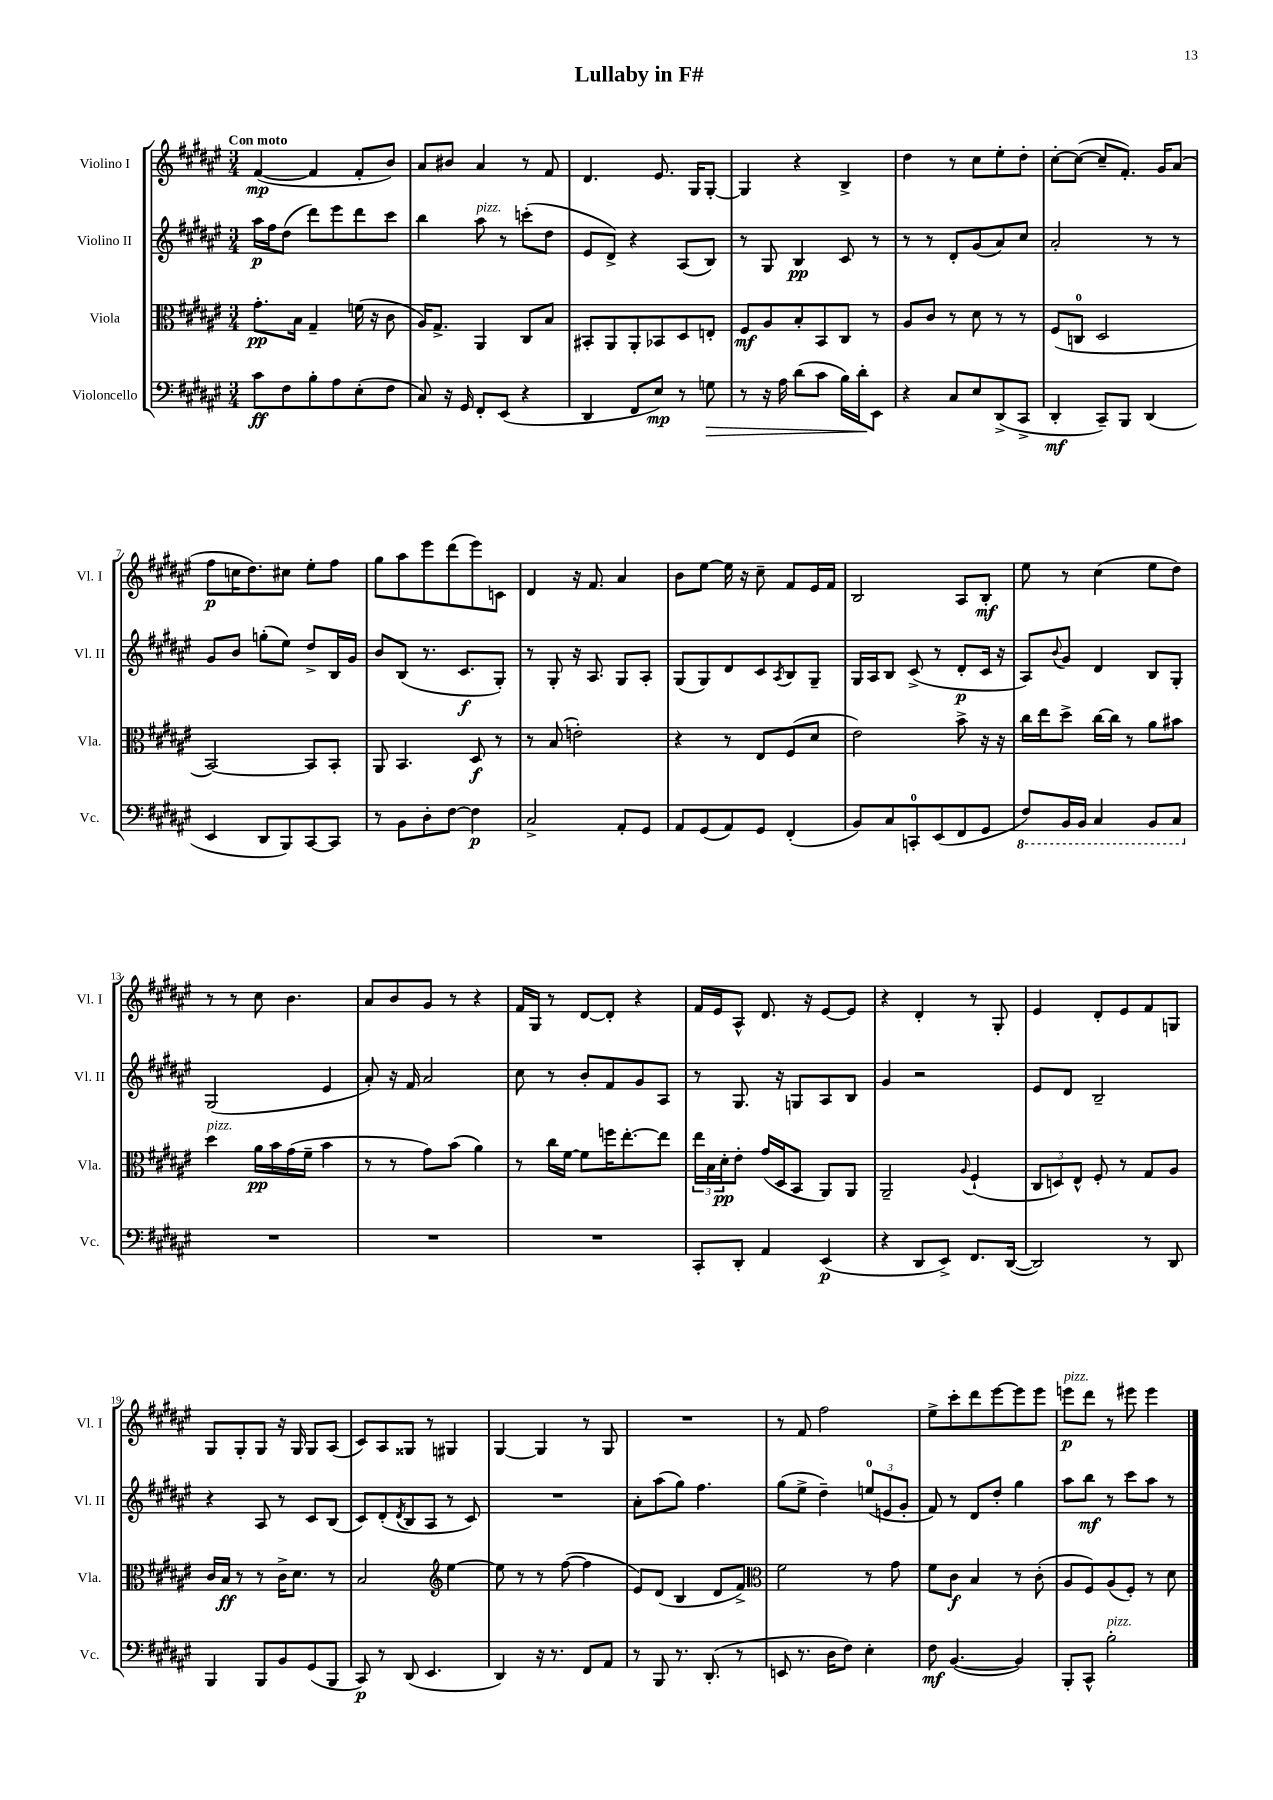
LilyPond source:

\header { title = "Lullaby in F#" }
<<
\new StaffGroup <<
\new Staff = "s0" \with { instrumentName = "Violino I" shortInstrumentName = "Vl. I" } {
    \clef treble \key fis \major \numericTimeSignature \time 3/4 \tempo "Con moto"
    fis'4~\mp( fis'4 fis'8-. b'8) |
    ais'8 bis'8 ais'4 r8 fis'8 |
    dis'4. eis'8. gis16 gis8~-. |
    gis4 r4 b4-> |
    dis''4 r8 cis''8 eis''8-. dis''8-. |
    cis''8~-. cis''8~( cis''8-- fis'8.-.) gis'16 ais'8( |
    fis''8\p c''16 dis''8.) cis''8 eis''8-. fis''8 |
    gis''8 ais''8 eis'''8 dis'''8( eis'''8) c'8 |
    dis'4 r16 fis'8. ais'4 |
    b'8 eis''8~ eis''16 r16 cis''8-- fis'8 eis'16 fis'16 |
    b2 ais8 b8-.\mf |
    eis''8 r8 cis''4( eis''8 dis''8) |
    r8 r8 cis''8 b'4. |
    ais'8 b'8 gis'8 r8 r4 |
    fis'16 gis16 r8 dis'8~ dis'8-. r4 |
    fis'16 eis'16 ais8-^ dis'8. r16 eis'8~ eis'8 |
    r4 dis'4-. r8 gis8-. |
    eis'4 dis'8-. eis'8 fis'8 g8 |
    gis8 gis8-. gis8 r16 gis16 gis8 ais8( |
    cis'8) ais8 gisis8 r8 gis4 |
    gis4~ gis4 r8 gis8 |
    R2. |
    r8 fis'8 fis''2 |
    eis''8-> cis'''8-. dis'''8 eis'''8~ eis'''8 eis'''8 |
    e'''8\p^\markup { \italic "pizz." } dis'''8 r8 eis'''8 eis'''4 \bar "|." |
}
\new Staff = "s1" \with { instrumentName = "Violino II" shortInstrumentName = "Vl. II" } {
    \clef treble \key fis \major \numericTimeSignature \time 3/4
    ais''16\p fis''16 dis''8( dis'''8) eis'''8 dis'''8 cis'''8 |
    b''4 ais''8^\markup { \italic "pizz." } r8 c'''8-.( dis''8 |
    eis'8 dis'8->) r4 ais8( b8) |
    r8 gis8 b4\pp cis'8 r8 |
    r8 r8 dis'8-. gis'8( ais'8) cis''8 |
    ais'2-. r8 r8 |
    gis'8 b'8 g''8-.( eis''8) dis''8-> b16 gis'16 |
    b'8 b8( r8. cis'8.\f gis8-.) |
    r8 gis8-. r16 ais8. gis8 ais8-. |
    gis8( gis8) dis'8 cis'8 \acciaccatura { ais8 } b8 gis8-- |
    gis16 ais16 b8 cis'8->( r8 dis'8-.\p cis'16 r16 |
    ais8) \appoggiatura { b'8 } gis'8 dis'4 b8 gis8-. |
    gis2( eis'4 |
    ais'8-.) r16 fis'16 ais'2 |
    cis''8 r8 b'8-. fis'8 gis'8 ais8 |
    r8 gis8. r16 g8 ais8 b8 |
    gis'4 r2 |
    eis'8 dis'8 b2-- |
    r4 ais8 r8 cis'8 b8( |
    cis'8) dis'8-.( \acciaccatura { dis'8 } b8 ais8 r8 cis'8) |
    R2. |
    ais'8-. ais''8( gis''8) fis''4. |
    gis''8( eis''8-> dis''4--) \tuplet 3/2 { e''8-0( e'8 gis'8-. } |
    fis'8) r8 dis'8 dis''8-. gis''4 |
    ais''8 b''8\mf r8 cis'''8 ais''8 r8 \bar "|." |
}
\new Staff = "s2" \with { instrumentName = "Viola" shortInstrumentName = "Vla." } {
    \clef alto \key fis \major \numericTimeSignature \time 3/4
    gis'8.-.\pp b16 gis4-- f'16( r16 cis'8 |
    ais16) gis8.-> ais,4 cis8 b8 |
    bis,8-. ais,8 ais,8-. bes,8 dis8 e8-. |
    fis8\mf ais8 b8-. b,8 cis8 r8 |
    ais8 cis'8 r8 dis'8 r8 r8 |
    fis8( c8-0 dis2 |
    b,2~) b,8 b,8-. |
    ais,8 b,4. dis8\f r8 |
    r8 b8( e'2-.) |
    r4 r8 eis8 fis8( dis'8 |
    eis'2) b'8-> r16 r16 |
    cis''16 eis''16 dis''8-> cis''16~ cis''16 r8 ais'8 bis'8 |
    dis''4^\markup { \italic "pizz." } ais'16\pp b'16 gis'16( fis'16-- b'4 |
    r8 r8 gis'8) b'8( ais'4) |
    r8 cis''16 fis'16~ fis'8 f''16 eis''8.~-. eis''8 |
    \tuplet 3/2 { eis''16 b16 dis'16-.\pp } eis'8-. gis'16( dis16 b,8 ais,8) ais,8 |
    ais,2-- \appoggiatura { ais8 } fis4-!( |
    \tuplet 3/2 { cis8 d8) eis8-^ } fis8-. r8 gis8 ais8 |
    cis'16 b16\ff r8 r8 cis'16-> dis'8. r8 |
    b2 \clef treble eis''4~ |
    eis''8 r8 r8 fis''8~( fis''4 |
    eis'8) dis'8( b4 dis'8 fis'8->) |
    \clef alto fis'2 r8 gis'8 |
    fis'8 cis'8\f b4 r8 cis'8-.( |
    ais8 fis8) ais8( fis8-.) r8 dis'8 \bar "|." |
}
\new Staff = "s3" \with { instrumentName = "Violoncello" shortInstrumentName = "Vc." } {
    \clef bass \key fis \major \numericTimeSignature \time 3/4
    cis'8\ff fis8 b8-. ais8 eis8-.( fis8 |
    cis8) r16 gis,16 fis,8-. eis,8( r4 |
    dis,4 fis,8 eis8\mp) r8 g8\> |
    r8 r16 ais16 dis'8( cis'8 b16) dis'16-.\! eis,8 |
    r4 cis8 eis8 dis,8->( cis,8-> |
    dis,4-.\mf cis,8--) b,,8 dis,4( |
    eis,4 dis,8 b,,8) cis,8~ cis,8 |
    r8 b,8 dis8-. fis8~ fis4\p |
    cis2-> ais,8-. gis,8 |
    ais,8 gis,8( ais,8) gis,8 fis,4-.( |
    b,8) cis8 c,8-0-. eis,8( fis,8 gis,8 |
    \ottava #-1 fis,8) b,,16 b,,16 cis,4 b,,8 cis,8 \ottava #0 |
    R2. |
    R2. |
    R2. |
    cis,8-. dis,8-. ais,4 eis,4\p( |
    r4 dis,8 eis,8->) fis,8. dis,16~( |
    dis,2) r8 dis,8 |
    b,,4 b,,8 b,8 gis,8( b,,8 |
    cis,8\p) r8 dis,8( eis,4. |
    dis,4) r16 r8. fis,8 ais,8 |
    r8 b,,8 r8. dis,8.-.( r8 |
    e,8 r8. dis16 fis8) eis4-. |
    fis8\mf b,4.~( b,4) |
    b,,8-. cis,8-^ b2-.^\markup { \italic "pizz." } \bar "|." |
}
>>
>>
